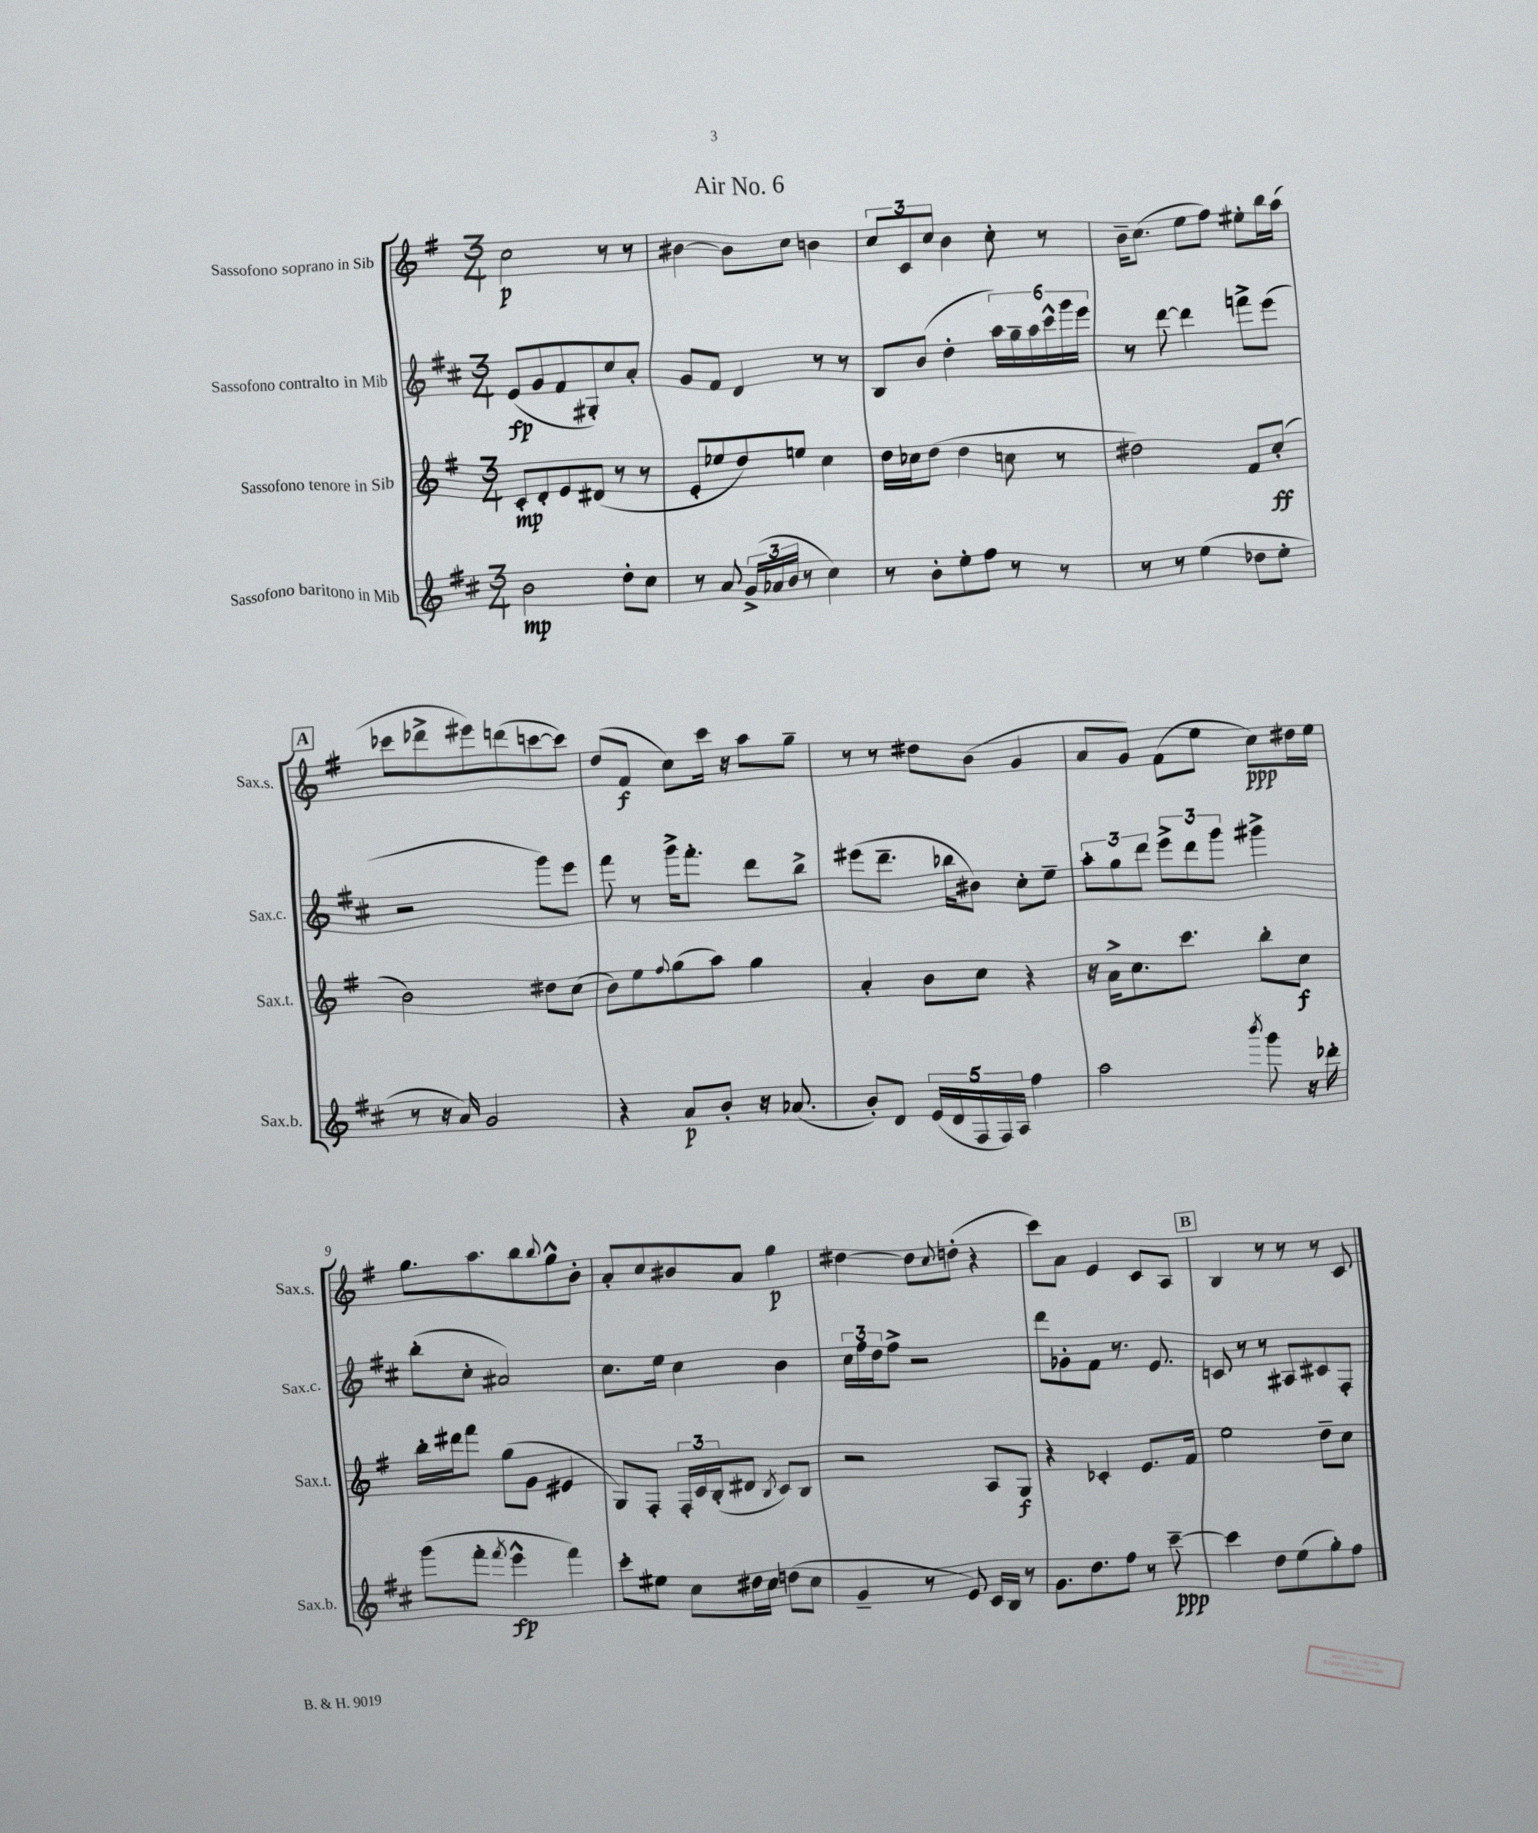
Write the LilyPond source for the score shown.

\header { title = "Air No. 6" }
<<
\new StaffGroup <<
\new Staff = "s0" \with { instrumentName = "Sassofono soprano in Sib" shortInstrumentName = "Sax.s." } {
    \clef treble \key g \major \numericTimeSignature \time 3/4
    c''2\p r8 r8 |
    bis'4~ bis'8 c''8 b'4 |
    \tuplet 3/2 { c''8 c'8 c''8 } b'4 c''8-. r8 |
    b'16-- c''8.( e''8 fis''8) eis''8-. b''16 a''16( |
    \mark \markup { \box "A" } ces'''8 des'''8-> eis'''8) d'''8( c'''8~ c'''8) |
    d''8( fis'8\f c''8) c'''16 r16 a''8 g''8-- |
    r8 r8 dis''8 b'8( g'4 |
    a'8 g'8) fis'8( e''8 c''8\ppp) dis''16 e''16 |
    g''8. a''8. b''8 \appoggiatura { b''8 } g''8-^ b'8-. |
    a'8-. c''8 bis'8 a'8 g''4\p |
    dis''4~ dis''8 \appoggiatura { c''8 } d''8-.( r4 |
    c'''8) a'8 e'4 c'8 a8 |
    \mark \markup { \box "B" } b4 r8 r8 r8 c'8 \bar "|." |
}
\new Staff = "s1" \with { instrumentName = "Sassofono contralto in Mib" shortInstrumentName = "Sax.c." } {
    \clef treble \key d \major \numericTimeSignature \time 3/4
    e'8\fp( g'8 fis'8 gis8-.) cis''8 a'8-. |
    g'8 fis'8 d'4 r8 r8 |
    b8 b'8( d''4-. \tuplet 6/4 { a''16) g''16-- a''16 cis'''16-^ g'''16 e'''16 } |
    r8 d'''8~ d'''4 f'''8-> e'''8( |
    \mark \markup { \box "A" } r2 g'''8) e'''8 |
    fis'''8 r8 g'''16-> fis'''8.-. d'''8 b''8-> |
    eis'''8( d'''8.-- bes''16 bis'8) cis''8-. e''8-- |
    \tuplet 3/2 { a''8-. g''8 d'''8 } \tuplet 3/2 { e'''8-> d'''8 g'''8 } gis'''4-> |
    b''8-.( cis''8-. ais'2) |
    cis''8. e''16 cis''4 b'4 |
    \tuplet 3/2 { cis''16 fis''16 d''16 } fis''8-> r2 |
    d'''8 ges'8-. fis'8 r8. e'8. |
    \mark \markup { \box "B" } c'8 r8 r8 ais8 cis'8 fis8-. \bar "|." |
}
\new Staff = "s2" \with { instrumentName = "Sassofono tenore in Sib" shortInstrumentName = "Sax.t." } {
    \clef treble \key g \major \numericTimeSignature \time 3/4
    c'8-.\mp d'8-. e'8 dis'8( r8 r8 |
    e'8-. ees''8 d''8) e''8 c''4 |
    d''16 ces''16 d''8( d''4 c''8 r8 |
    dis''2) fis'8 c''8-.\ff( |
    \mark \markup { \box "A" } b'2) dis''8 c''8( |
    b'8) e''8 \appoggiatura { fis''8 } g''8( a''8) g''4 |
    a'4-. b'8 c''8 r4 |
    r16 a'16-> c''8. c'''8. b''8-. c''8\f |
    b''16-. dis'''16 fis'''8 g''8( g'8 eis'4 |
    g8) fis8-. \tuplet 3/2 { fis16-. c'16 b16-.( } dis'8 \acciaccatura { b8 } c'8) b8 |
    r2 a8 g8\f |
    r4 ces'4-. e'8. fis'16 |
    \mark \markup { \box "B" } e''2 d''8-- c''8 \bar "|." |
}
\new Staff = "s3" \with { instrumentName = "Sassofono baritono in Mib" shortInstrumentName = "Sax.b." } {
    \clef treble \key d \major \numericTimeSignature \time 3/4
    b'2\mp d''8-. cis''8 |
    r8 a'8 \tuplet 3/2 { g'16->( aes'16 b'16 } r8 cis''4) |
    r8 b'8-. e''8-. fis''8 r8 r8 |
    r8 r8 e''4( des''8 e''8-. |
    \mark \markup { \box "A" } r8 r16 a'16) g'2 |
    r4 a'8\p b'8-. r16 aes'8.( |
    b'8-.) d'8 \tuplet 5/4 { e'16( d'16 fis16 fis16) a16 } fis''4 |
    a''2 \acciaccatura { b'''8 } g'''8 r16 des'''16-. |
    g'''8( fis'''8-. \acciaccatura { fis'''8 } e'''4-^\fp fis'''4) |
    cis'''8-. eis''8 cis''8 dis''16 cis''16 d''8( cis''8 |
    g'4-- r8 e'8) cis'16 b16 r8 |
    g'8. d''8. fis''8 r8 cis'''8~--\ppp |
    \mark \markup { \box "B" } cis'''4 d''8 e''8( g''8-.) fis''8 \bar "|." |
}
>>
>>
